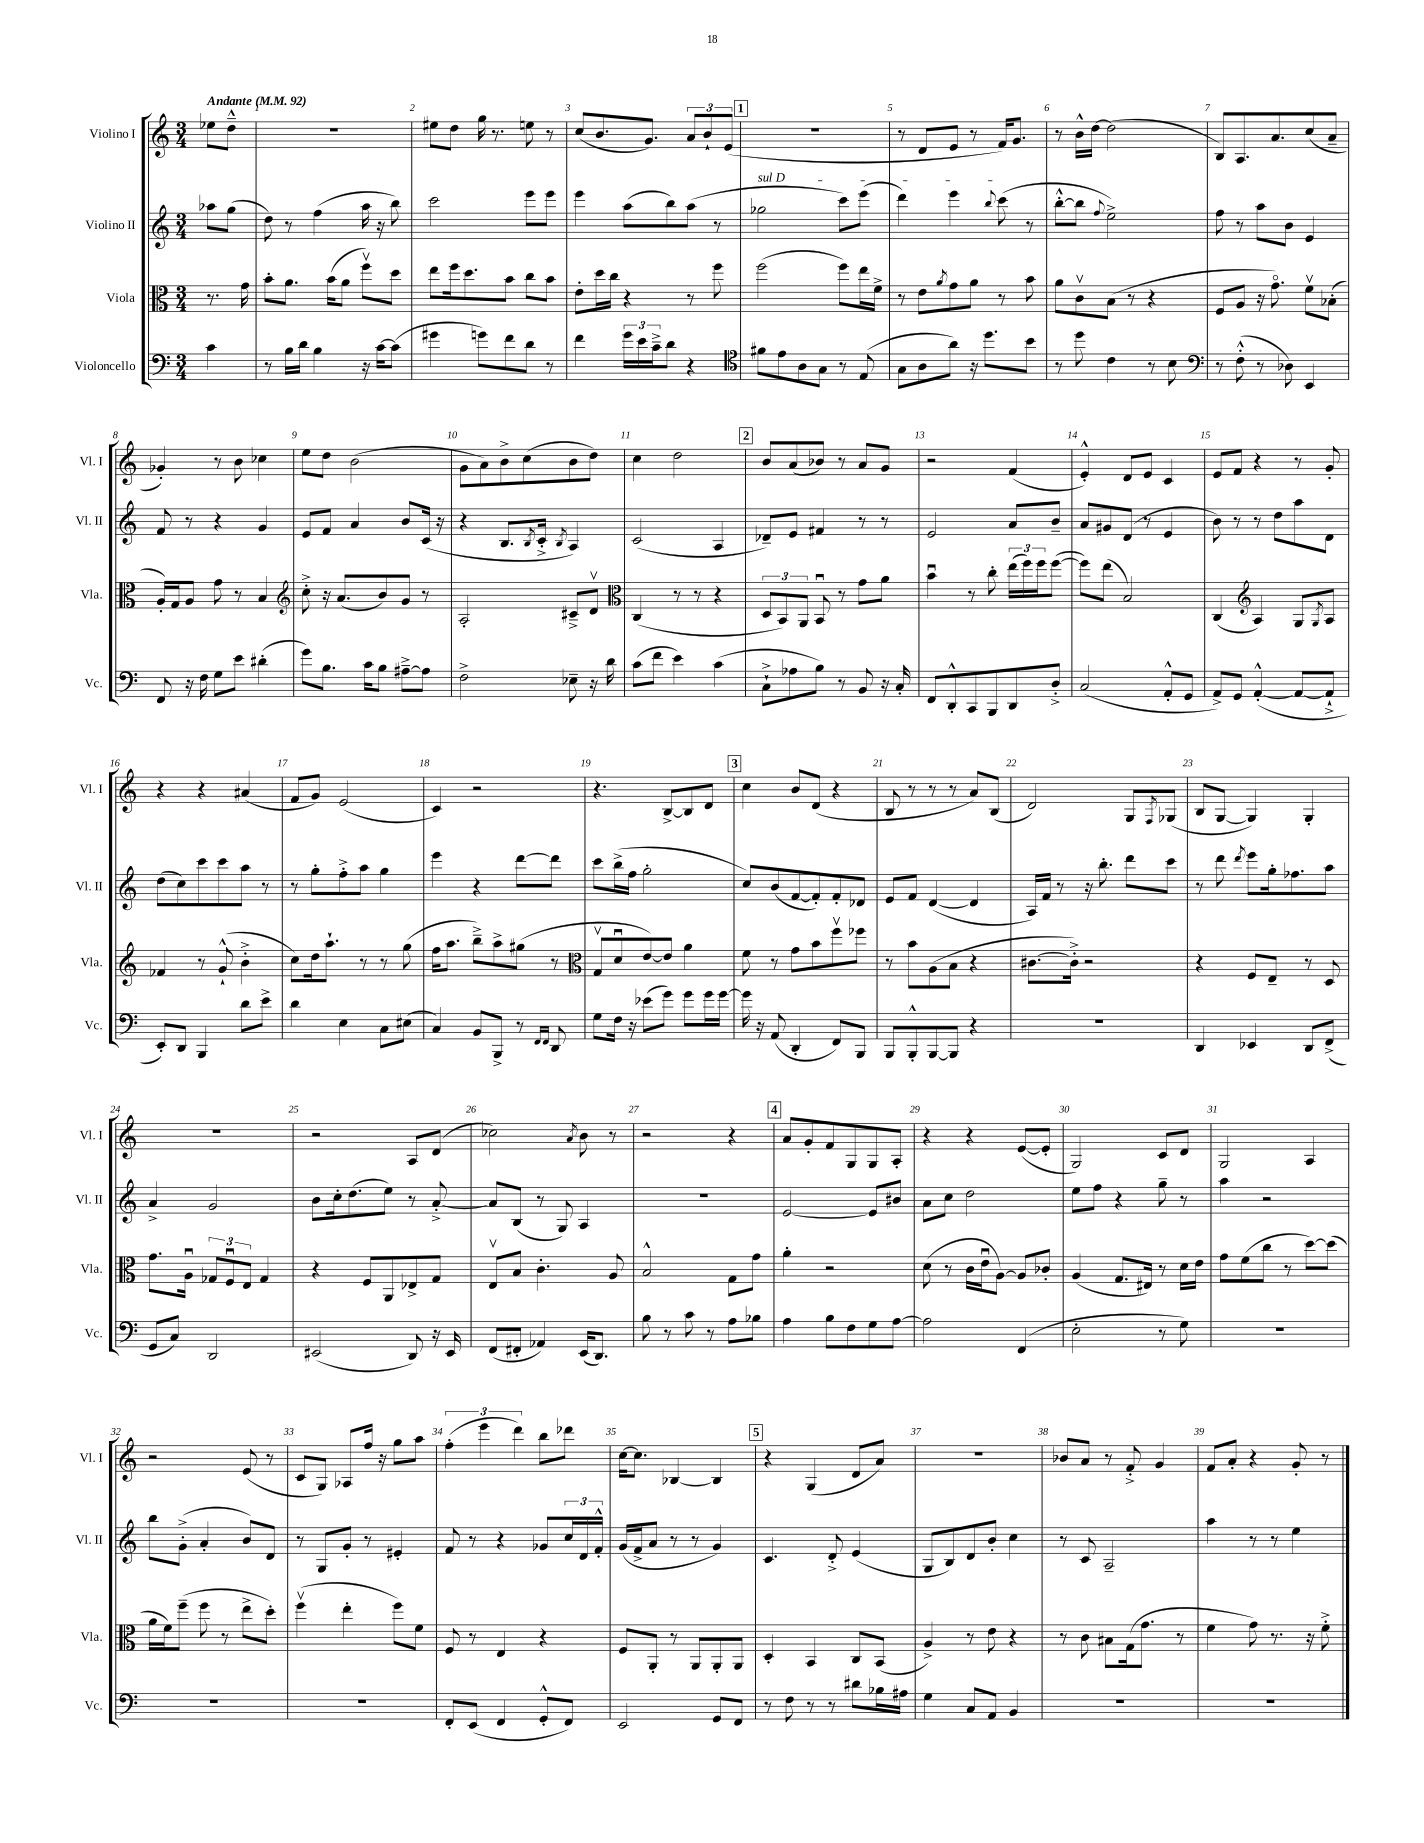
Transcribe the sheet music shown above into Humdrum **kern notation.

**kern	**kern	**kern	**kern
*staff4	*staff3	*staff2	*staff1
*clefF4	*clefC3	*clefG2	*clefG2
*k[]	*k[]	*k[]	*k[]
*M3/4	*M3/4	*M3/4	*M3/4
*MM92	*MM92	*MM92	*MM92
4c\	8.r	8aa-\L	8ee-\L
.	.	(8gg\J	8dd~^^\J
.	16g\	.	.
=	=	=	=
8r	8b'\L	8dd\)	2.r
16B\LL	8.a\J	8r	.
16d\JJ	.	.	.
4B\	.	(4ff\	.
.	(16b\LK	.	.
.	8a\J	.	.
16r	8ffv\L)	16aa\	.
[16c\LK	.	16r	.
(8c\]J	8dd\J	8bb\)	.
=	=	=	=
4g#\	8ee\L	2ccc\	8ee#\L
.	16ff\k	.	8dd\J
.	8.dd\	.	.
8g\L)	.	.	16gg\
.	.	.	8.r
8f\	8b\J	.	.
8d\J	8cc\L	8eee\L	8ee\
8r	8b\J	8eee\J	8r
=	=	=	=
4f\	8e'\L	4eee\	(8cc/L
.	16dd\L	.	8.b/
.	16cc\JJ	.	.
24g\LL	4r	(8aa\L	.
24e\	.	.	.
.	.	.	8.g/J)
24c~^\J	.	.	.
8d\J	.	8bb\)	.
4r	8r	(8aa\J	12a/L
.	.	.	12b`/
.	8ff\	8r	.
.	.	.	(12e/J
=	=	=	=
*clefC4	*	*	*
8f#\L	(2ff\	2gg-\	2.r
8e\	.	.	.
8A\	.	.	.
8G\J	.	.	.
8r	8ff\L)	8ccc\L)	.
(8E/	16ee\L	(8eee\J	.
.	16f^\JJ	.	.
=	=	=	=
8G\L	8r	4ddd\)	8r
8A\	8e\L	.	8d/L
.	8qa/	.	.
8a\J)	8g\	4eee\	8e/J
16r	8a\J	.	8r
8.dd\L	.	.	.
.	.	8qqbb/	.
.	8r	(8ccc\	16f/LK)
.	.	.	8.g/J
8b\J	8b\	8r	.
=	=	=	=
8r	8a\L	[8bb'^^\L	8r
8dd\	8cv\	8bb\]J	16b^^\LL
.	.	.	[16dd\JJ
.	.	8qqff/	.
4c\	(8B\J	2ee^\)	(2dd\]
.	8r	.	.
8r	4r	.	.
8B\	.	.	.
=	=	=	=
*clefF4	*	*	*
8r	8F/L	8ff\	8B/L)
(8F'^^\	8A/J	8r	8.A/
8r	16r	8aa\L	.
.	8.go\)	.	8.a/
8D-\)	.	8b\J	.
4EE/	8fv\L	4e/	(8cc/
.	(8B-'\J	.	8a~/J
=	=	=	=
8FF/	16A'/LL)	8f/	4g-'/)
.	16G/J	.	.
16r	8A/J	8r	.
16F\	.	.	.
8G\L	8g\	4r	8r
8e\J	8r	.	8b\
(4d#'\	4B/	4g/	4cc-\
=	=	=	=
*	*clefG2	*	*
8g\L)	8cc'^\	8e/L	8ee\L
8.B\J	16r	8f/J	8dd\J
.	(8.a/L	.	.
.	.	4a/	(2b\
16c\LK	.	.	.
8B\J	8b/)	.	.
[8A#~^\L	8g/J	8b/L	.
8A#\]J	8r	(16c/Jk	.
.	.	16r	.
=	=	=	=
2F^\	2A'/	4r	8g\L
.	.	.	8a\)
.	.	8.B/L	8b^\
.	.	.	(8cc\
.	.	8qB/	.
.	.	16c'^/Jk	.
.	.	8qB/	.
8E-~\	8c#~^/L	4A/)	8b\
16r	8dv/J	.	8dd\J)
16d\	.	.	.
=	=	=	=
*	*clefC3	*	*
(8c\L	(4C/	(2c/	4cc\
8f\J	.	.	.
4e\)	8r	.	2dd\
.	8r	.	.
(4c\	4r	4A/	.
=	=	=	=
8C`^\L	12D/L	8d-~/L)	8b/L
.	12BB/)	.	.
8A-\	.	8e/J	(8a/
.	12AA/J	.	.
8B\J)	8BBu/	4f#/	8b-/J)
8r	8r	.	8r
8BB/	8g\L	8r	8a/L
16r	8a\J	8r	8g/J
16C'/	.	.	.
=	=	=	=
8FF/L	4bu\	2e/	2r
8DD'^^/	.	.	.
8CC/	8r	.	.
8BBB/	8cc'\	.	.
8DD/	(24ee\LL	8a/L	(4f/
.	24ff\)	.	.
.	24ff\J	.	.
8D'^/J	([8ff\J	8b~/J	.
=	=	=	=
(2C/	8ff\]L)	8a/L	4e'^^/)
.	(8ee\J	8g#/	.
.	2B/)	(8d/J	8d/L
.	.	8r	8e/J
8AA'^^/L	.	4e/	4c/
8GG/J	.	.	.
=	=	=	=
8AA^/L)	(4C/	8b\)	8e/L
8GG/J	.	8r	8f/J
*	*clefG2	*	*
([4AA'^^/	4A/)	8r	4r
.	.	8dd\L	.
8AA/_L	8G/L	8aa\	8r
.	8qG/	.	.
8AA`^/]J	8A/J	8d\J	8g'/
=	=	=	=
8EE'/L)	4f-/	(8dd\L	4r
8DD/J	.	8cc\)	.
4BBB/	8r	8ccc\	4r
.	(8g`^^/	8ccc\	.
8d\L	4b'^\	8aa\J	(4a#/
8e^\J	.	8r	.
=	=	=	=
4d\	8cc\L)	8r	8f/L
.	16dd\k	8gg'\L	8g/J)
.	8.aa`\J	.	.
4E\	.	8ff'^\	(2e/
.	8r	8aa\J	.
8C\L	8r	4gg\	.
(8E#\J	(8gg\	.	.
=	=	=	=
4C/)	16ff\LK	4eee\	4c/)
.	8.aa\J	.	.
8BB/L	8bb~^\L)	4r	2r
8BBB^/J	8aa^\	.	.
8r	(8gg#\J	[8ddd\L	.
16qqFF/LL	.	.	.
16qqFF/JJ	.	.	.
8DD/	8r	8ddd\]J	.
=	=	=	=
*	*clefC3	*	*
8G\L	8Gv/L	8ccc\L	4.r
16F\Jk	8du/	(16bb^\L	.
16r	.	16ff\JJ	.
(8e-\L	[8e/)	2gg'\	.
8g\J)	8e/]J	.	[8B^/L
8g\L	4a\	.	8B/]
16g\L	.	.	8d/J
[16g\JJ	.	.	.
=	=	=	=
16g\]	8f\	8cc/L)	4cc\
16r	.	.	.
(8AA/	8r	(8b/	.
4DD'/	8g\L	[8f/	8b/L
.	8b\	8f'/])	(8d/J
8FF/L)	8ffv\	8f'/	4r
8BBB/J	8ff-\J	8d-/J	.
=	=	=	=
8BBB/L	8r	8e/L	8B/
8BBB'^^/	8b\L	8f/J	8r
[8BBB/	(8A\	([4d/	8r
8BBB/]J	8B\J	.	8r
4r	4r	4d/]	8a/L)
.	.	.	(8B/J
=	=	=	=
2.r	[8.c#\L	16A/LL)	2d/)
.	.	16f/JJ	.
.	.	8r	.
.	16c#'^\]Jk)	.	.
.	2r	16r	.
.	.	8.bb'\	.
.	.	8ddd\L	8G/L
.	.	.	8qF/
.	.	8ccc\J	(8G-/J
=	=	=	=
4DD/	4r	8r	8B/L
.	.	8ddd\	[8G/J
.	.	8qddd/	.
4EE-/	8F/L	8eee\L	4G/])
.	8E~/J	16gg'\k	.
.	.	8.ff-\	.
8DD/L	8r	.	4G'/
(8FF^/J	8D/	8aa\J	.
=	=	=	=
8GG/L	8.g\L	4a^/	2.r
8C/J)	.	.	.
.	16Au\Jk	.	.
2DD/	12G-/L	2g/	.
.	12Fu/	.	.
.	12E/J	.	.
.	4G-/	.	.
=	=	=	=
(2EE#/	4r	8b\L	2r
.	.	16cc'\k	.
.	.	(8.dd\	.
.	8F/L	.	.
.	8AA/	8ee\J)	.
8DD/)	8E-^/	8r	8A/L
16r	8G/J	[8a'^/	(8d/J
16EE#/	.	.	.
=	=	=	=
(8FF/L	8Ev/L	8a/]L	2cc-\)
8FF#'/J	8B/J	(8B/J	.
4AA-/)	4.c'\	8r	.
.	.	8G/)	.
.	.	.	8qa/
(16EE/LK	.	4A/	8b\
8.DD/J)	.	.	.
.	8A/	.	8r
=	=	=	=
8B\	2B^^/	2.r	2r
8r	.	.	.
8c\	.	.	.
8r	.	.	.
8A\L	8G\L	.	4r
8B-\J	8g\J	.	.
=	=	=	=
4A\	4a'\	[2e/	8a/L
.	.	.	8g'/
8B\L	2r	.	8f/
8F\	.	.	8G/
8G\	.	8e/]L	8G/
[8A\J	.	8b#/J	8A'/J
=	=	=	=
2A\]	(8d\	8a\L	4r
.	8r	8cc\J	.
.	16c\LL	2dd\	4r
.	16eu\J	.	.
.	[8A\J)	.	.
(4FF/	8A/]L	.	([8e/L
.	8c-'/J	.	8e'/]J
=	=	=	=
2E'\	(4A/	8ee\L	2G/)
.	.	8ff\J	.
.	8.G/L	4r	.
.	16E#/Jk)	.	.
8r	8r	8gg~\	8c/L
8G\)	16d\LL	8r	8d/J
.	16e\JJ	.	.
=	=	=	=
2.r	8g\L	4aa\	2G/
.	(8f\	.	.
.	8cc\J	2r	.
.	8r	.	.
.	[8dd\L)	.	4A/
.	(8dd\]J	.	.
=	=	=	=
2.r	16a\LL	8bb\L	2r
.	16f\J)	.	.
.	(8ff~\J	(8g'^\J	.
.	8ff\	4a'/	.
.	8r	.	.
.	8ee^\L	8b/L)	(8e/
.	8dd'\J)	8d/J	8r
=	=	=	=
2.r	(4ffv\	8r	8c/L
.	.	8G/L	8G/J)
.	4ee'\	8g'/J	8A-/L
.	.	8r	16ff/Jk
.	.	.	16r
.	8ff\L)	4e#'/	8gg\L
.	8f\J	.	8aa\J
=	=	=	=
8FF'/L	8F/	8f/	(6ff'\
(8EE/J	8r	8r	.
.	.	.	6eee\
4FF/	4E/	4r	.
.	.	.	6ddd\)
8GG'^^/L	4r	8g-/L	8bb\L
8FF/J)	.	24cc/L	8ddd-\J
.	.	24d/	.
.	.	24f'^^/JJ	.
=	=	=	=
2EE/	8F/L	(16g/LL	[16cc\LK
.	.	16f^/J	8.cc\]J
.	8AA'/J	8a/J	.
.	8r	8r	[4B-/
.	8AA/L	8r	.
8GG/L	8AA'/	4g/)	4B-/]
8FF/J	8AA/J	.	.
=	=	=	=
8r	4D'/	4.c/	4r
8F\	.	.	.
8r	4BB/	.	(4G/
8r	.	8d'^/	.
8d#\L	8C/L	(4e/	8d/L
16B-\L	(8BB/J	.	8a/J)
16A#\JJ	.	.	.
=	=	=	=
4G\	4A^/)	8G/L	2.r
.	.	8B/)	.
8C/L	8r	8d/	.
8AA/J	8e\	8b'/J	.
4BB/	4r	4cc\	.
=	=	=	=
2.r	8r	8r	8b-/L
.	8c\	8c/	8a/J
.	8B#\L	2A~/	8r
.	(16G\k	.	8f'^/
.	8.g\J	.	.
.	.	.	4g/
.	8r	.	.
=	=	=	=
2.r	4f\	4aa\	8f/L
.	.	.	8a'/J
.	8g\)	8r	4r
.	8.r	8r	.
.	.	4ee\	8g'/
.	16r	.	.
.	8f'^\	.	8r
==	==	==	==
*-	*-	*-	*-
